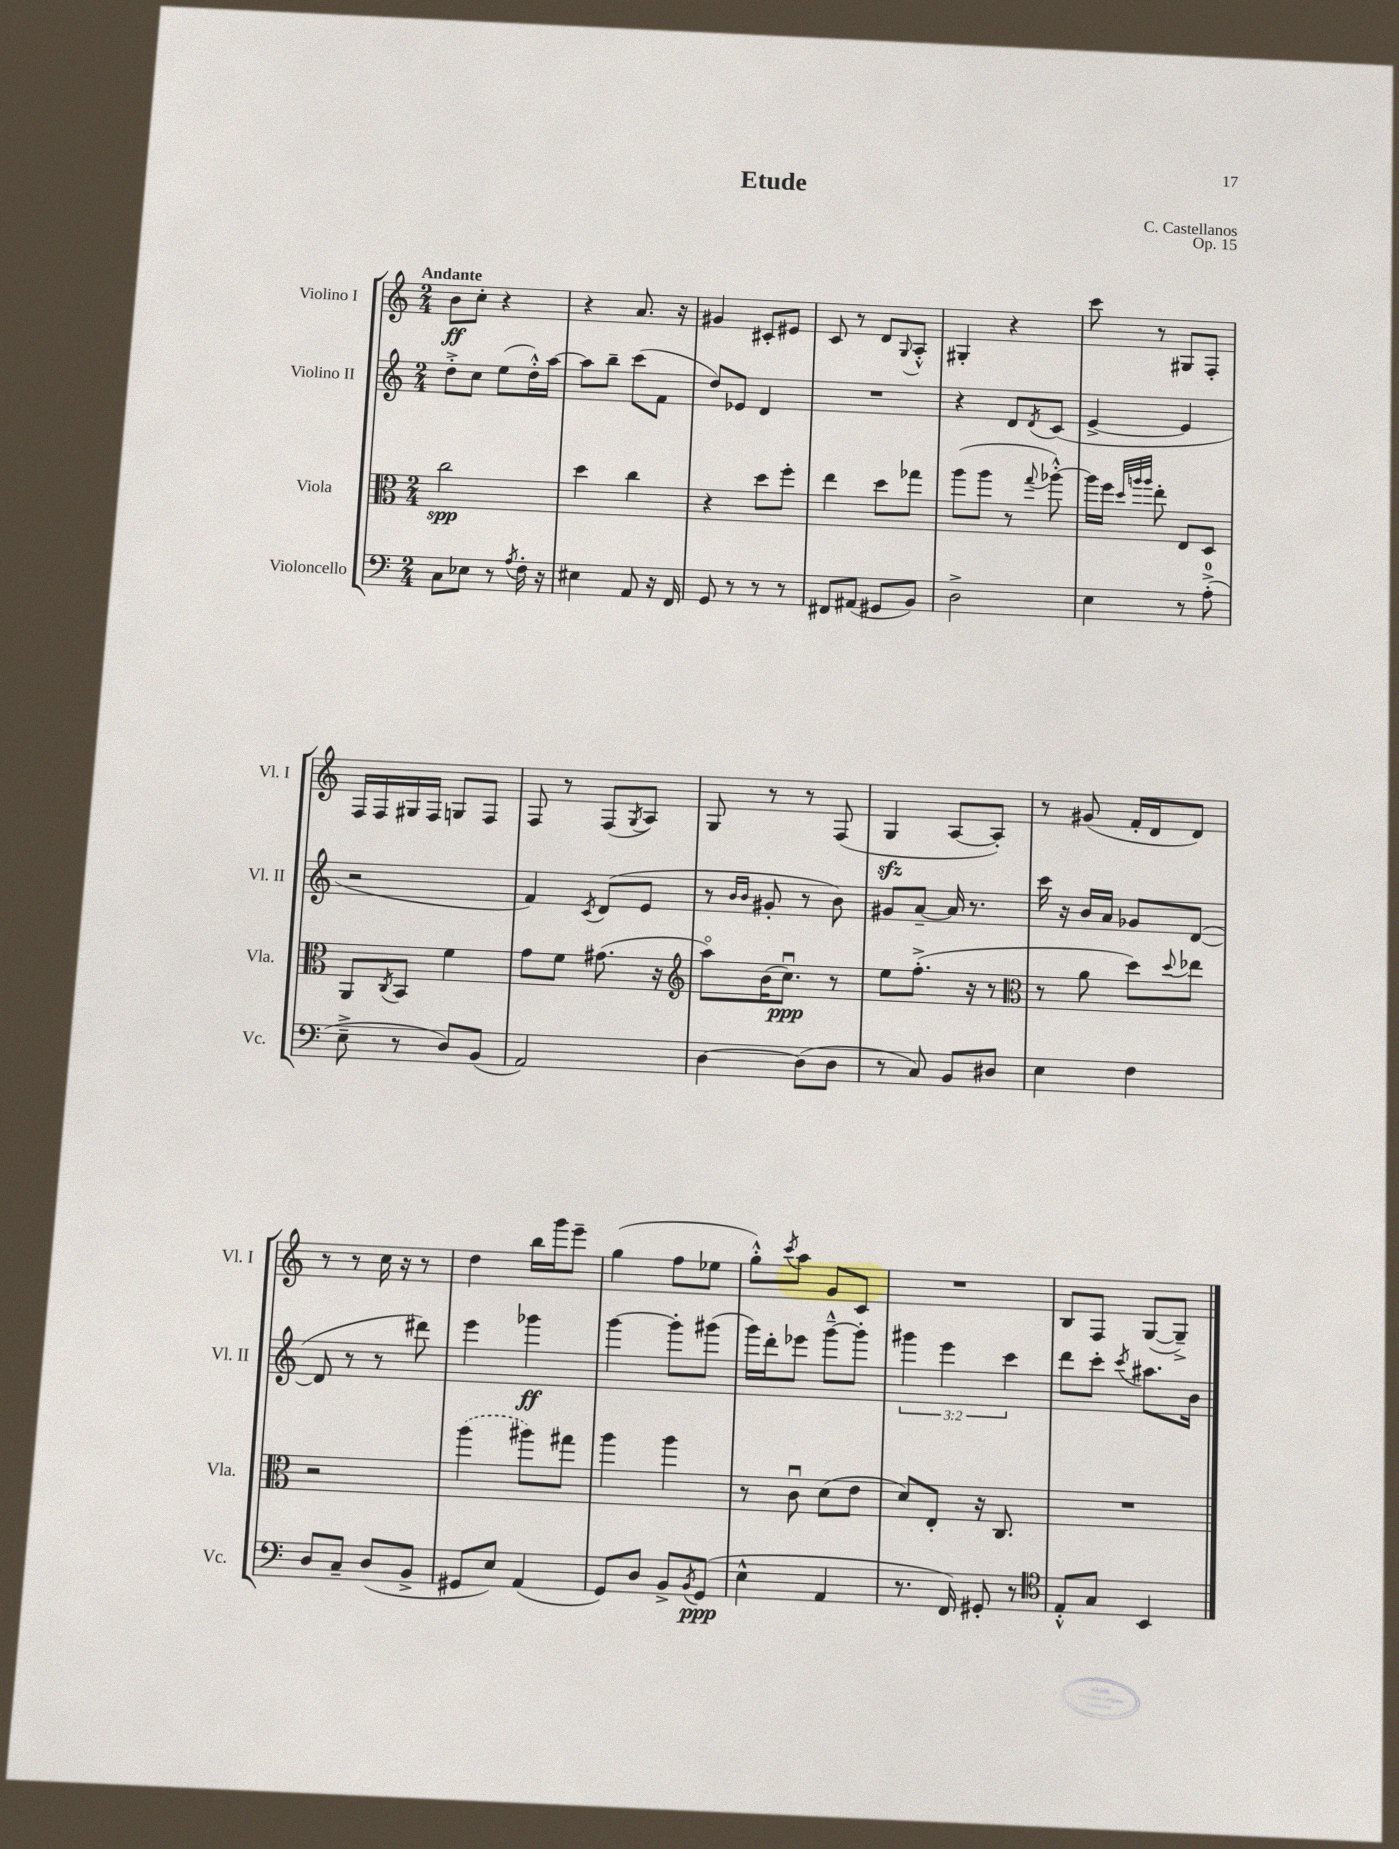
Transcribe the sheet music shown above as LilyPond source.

\header { title = "Etude" composer = "C. Castellanos" opus = "Op. 15" }
<<
\new StaffGroup <<
\new Staff = "s0" \with { instrumentName = "Violino I" shortInstrumentName = "Vl. I" } {
    \clef treble \key c \major \numericTimeSignature \time 2/4 \tempo "Andante"
    b'8\ff c''8-. r4 |
    r4 a'8. r16 |
    gis'4 cis'8-. eis'8 |
    c'8 r8 d'8 \appoggiatura { g8 } a8-.-^ |
    gis4-. r4 |
    c'''8 r8 gis8 f8-. |
    f16 f16 gis16 f16 g8 f8 |
    f8 r8 f8( \acciaccatura { g8 } a8) |
    g8 r8 r8 f8( |
    g4\sfz a8~ a8-.) |
    r8 gis'8( f'16-. d'16 d'8) |
    r8 r8 c''16 r16 r8 |
    d''4 b''16 g'''16 e'''8-- |
    g''4( f''8 ees''8 |
    g''8-.-^) \acciaccatura { c'''8 } a''8 g'8 c'8 |
    R2 |
    b8 f8 g8~( g8--->) \bar "|." |
}
\new Staff = "s1" \with { instrumentName = "Violino II" shortInstrumentName = "Vl. II" } {
    \clef treble \key c \major \numericTimeSignature \time 2/4 \override Staff.TupletNumber.text = #tuplet-number::calc-fraction-text
    d''8-.-> c''8 e''8( d''16-.-^) a''16~ |
    a''8 b''8-- c'''8( f'8 |
    d''8) ees'8 d'4 |
    R2 |
    r4 d'8 \acciaccatura { d'8 } c'8( |
    e'4~-> e'4 |
    r2 |
    f'4) \acciaccatura { c'8 } d'8( e'8 |
    r8 \grace { b'16 b'16 } gis'8-. r8 b'8) |
    gis'8 a'8~-- a'16 r8. |
    c'''16 r16 b'16 a'16 ges'8 d'8~( |
    d'8 r8 r8 dis'''8) |
    e'''4 ges'''4\ff |
    g'''4~ g'''8-. gis'''8( |
    g'''16) d'''16-. ees'''8 g'''8~---^ g'''8-. |
    \tuplet 3/2 { gis'''4 e'''4 c'''4 } |
    d'''8 c'''8-. \acciaccatura { c'''8 } ais''8. b'16 \bar "|." |
}
\new Staff = "s2" \with { instrumentName = "Viola" shortInstrumentName = "Vla." } {
    \clef alto \key c \major \numericTimeSignature \time 2/4
    c''2\spp |
    d''4 c''4 |
    r4 d''8 f''8-. |
    e''4 d''8 ges''8 |
    a''8( a''8 r8 \appoggiatura { g''8 } aes''8~-.-^) |
    aes''16 f''16 \grace { d''32 a''32 a''32 } e''8-. e8 d8 |
    a,8 \acciaccatura { c8 } b,8 f'4 |
    g'8 f'8 gis'8.( r16 |
    \clef treble a''8\flageolet) b'16( c''8.\downbow\ppp) r8 |
    e''8 f''8.-.->( r16 r8 |
    \clef alto r8 a'8 d''8) \appoggiatura { d''8 } ees''8 |
    r2 |
    \once \slurDashed a''4( ais''8) gis''8 |
    a''4 a''4 |
    r8 c'8\downbow d'8( e'8 |
    d'8) e8-. r16 c8. |
    R2 \bar "|." |
}
\new Staff = "s3" \with { instrumentName = "Violoncello" shortInstrumentName = "Vc." } {
    \clef bass \key c \major \numericTimeSignature \time 2/4
    c8 ees8 r8 \acciaccatura { a8 } f16-. r16 |
    eis4 a,8 r16 f,16 |
    g,8 r8 r8 r8 |
    fis,8 ais,8( gis,8 b,8) |
    d2-> |
    e4 r8 a8-0-.->( |
    e8---> r8 d8) b,8( |
    a,2) |
    d4~ d8( d8 |
    r8 c8) b,8 dis8 |
    e4 f4 |
    d8 c8-- d8( b,8-> |
    gis,8 e8) a,4( |
    g,8) d8 b,8-> \acciaccatura { b,8 } g,8\ppp( |
    e4-^ a,4 |
    r8. f,16) gis,8-. r8 |
    \clef tenor e8-.-^ g8 b,4 \bar "|." |
}
>>
>>
\layout { \context { \Score \remove "Bar_number_engraver" } }
